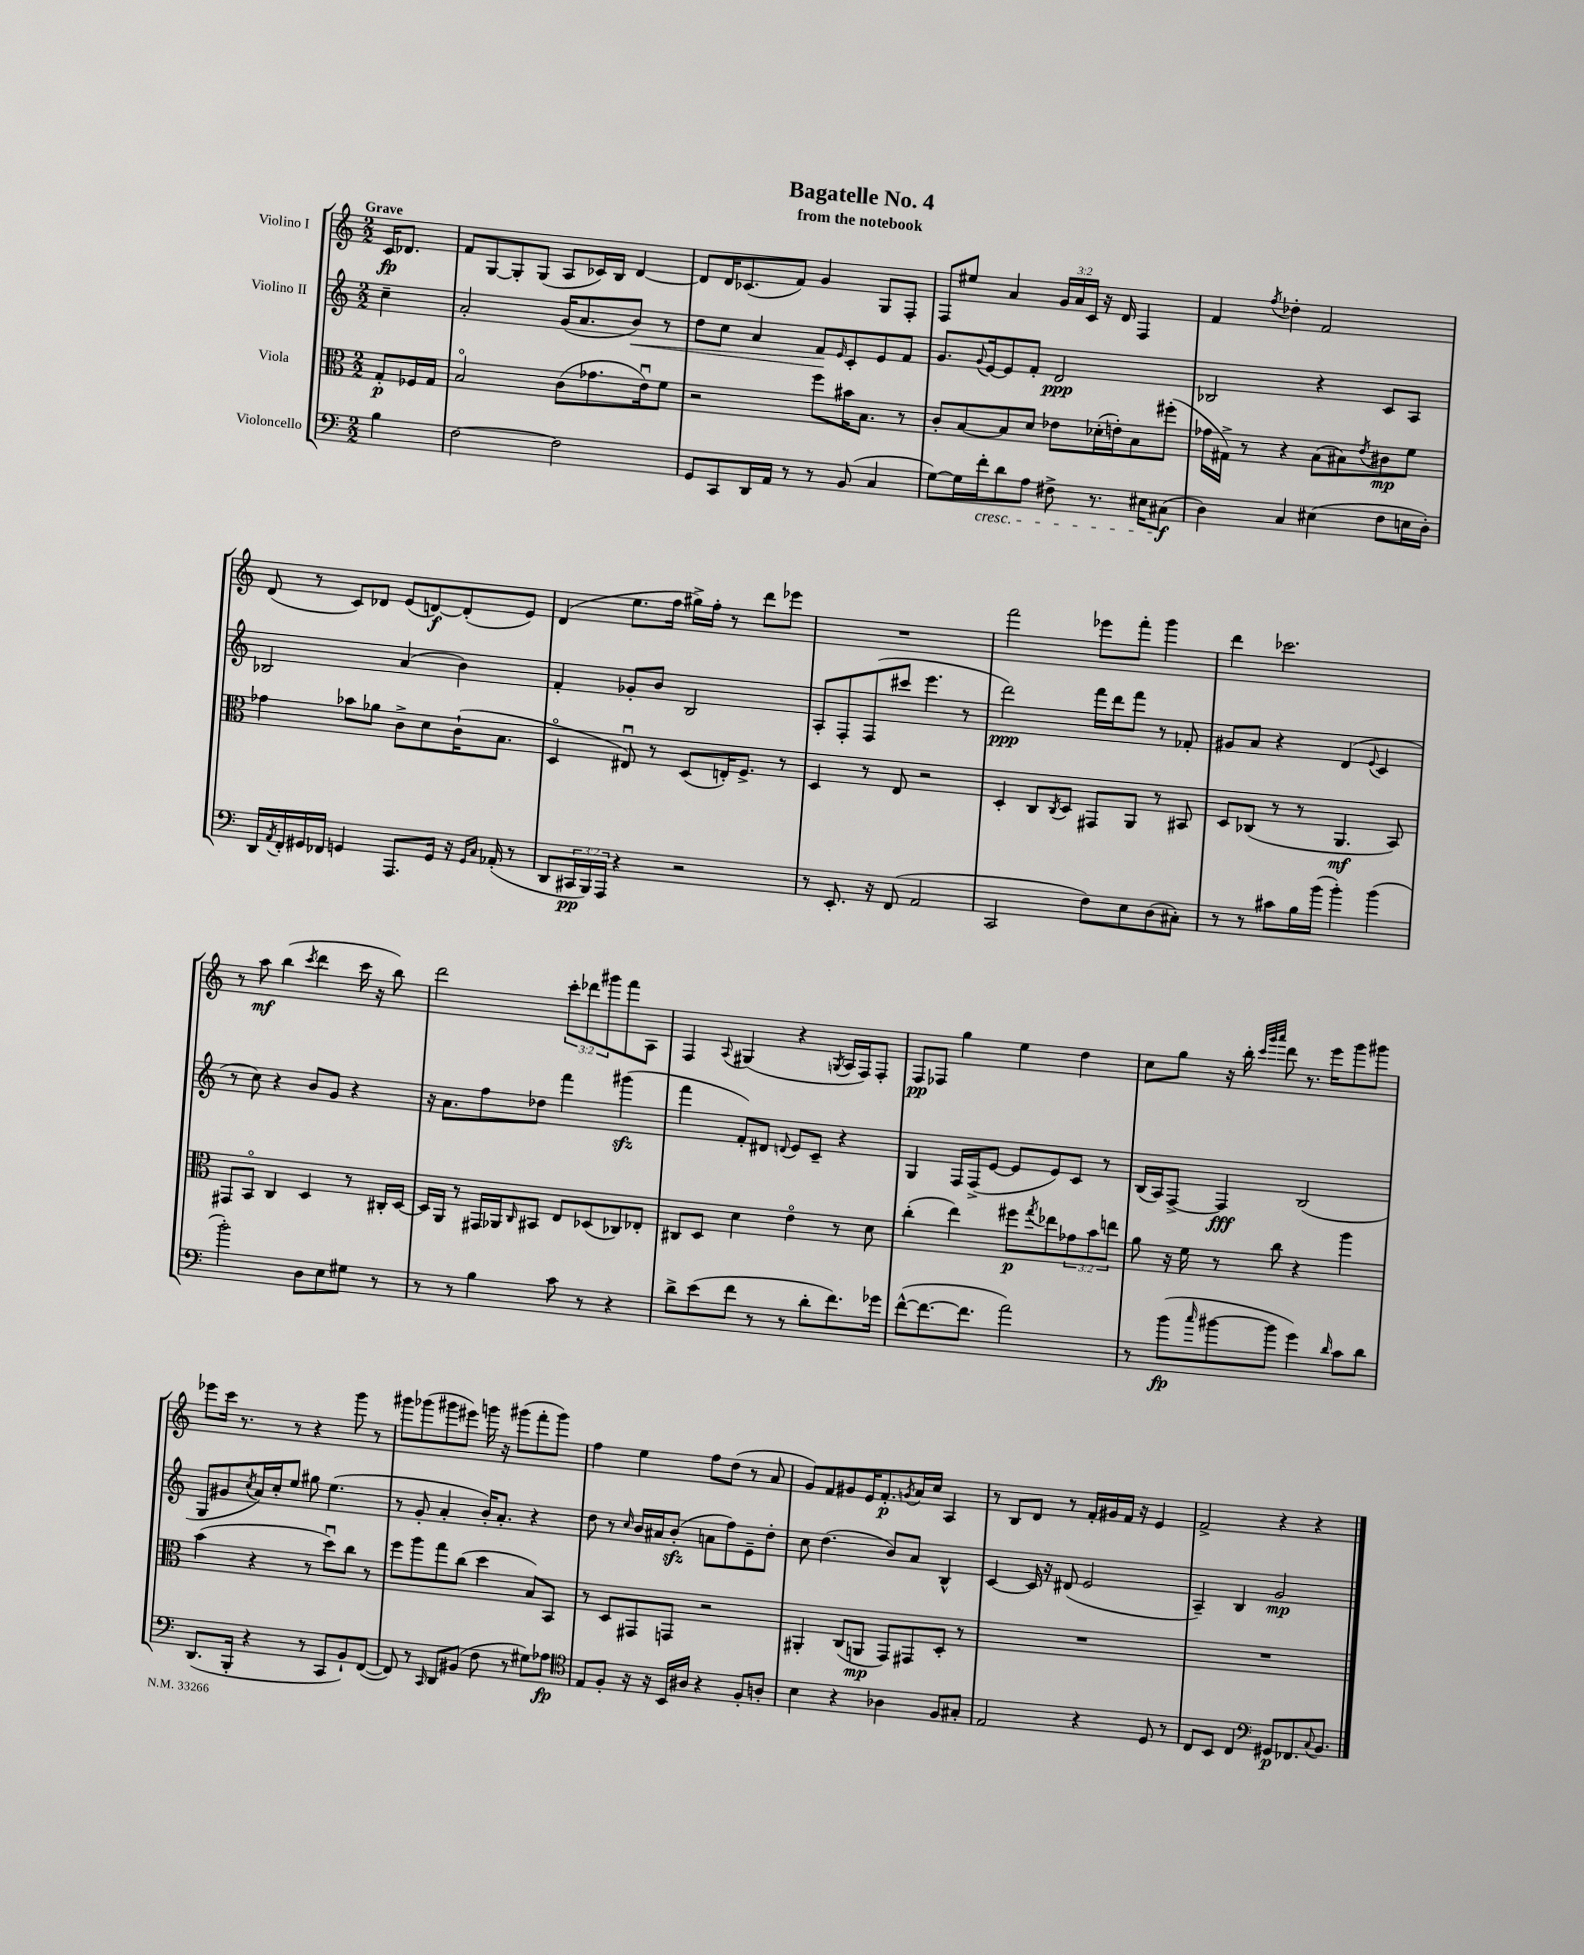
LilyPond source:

\header { title = "Bagatelle No. 4" subtitle = "from the notebook" }
<<
\new StaffGroup <<
\new Staff = "s0" \with { instrumentName = "Violino I" } {
    \clef treble \key c \major \numericTimeSignature \time 2/2 \override Staff.TupletNumber.text = #tuplet-number::calc-fraction-text \partial 4 \tempo "Grave"
    c'16\fp des'8. |
    f'8 g8~ g8-. g8( a8 ces'16) b16 d'4~ |
    d'8 d'16 ces'8.( f'8) g'4 g8 f8-. |
    f8 eis''8 a'4 \tuplet 3/2 { g'16 a'16 c'16 } r16 d'16 f4 |
    f'4 \acciaccatura { f''8 } des''4-. f'2 |
    d'8( r8 c'8) des'8 e'8( d'8~\f) d'8-.( e'8) |
    d'4( e''8. f''16 gis''16->) f''16-. r8 d'''8 ees'''8 |
    R1 |
    f'''2 ees'''8 f'''8-. g'''4 |
    d'''4 ces'''2. |
    r8 a''8\mf b''4( \acciaccatura { c'''8 } d'''4 c'''16 r16 b''8) |
    d'''2 \tuplet 3/2 { c'''8-. des'''8 gis'''8 } f'''8 a8 |
    f4 \appoggiatura { a8 } gis4( r4 \acciaccatura { g8 } a16 f16) f8-. |
    f8\pp fes8 g''4 e''4 d''4 |
    c''8 g''8 r16 b''16-. \grace { c'''32 g'''32 a'''32 } d'''8 r8. e'''16 g'''8 gis'''8 |
    ees'''8 c'''16 r8. r8 r4 g'''8 r8 |
    gis'''8 ges'''8( gis'''8 eis'''8) g'''16 r16 gis'''8( f'''8-. gis'''8) |
    f''4 e''4 f''8 d''8( r8 a'8 |
    g'8) f'8 gis'8 e'16 f'8.-.\p \acciaccatura { g'8 } a'16 c''16 a4 |
    r8 b8 d'8 r8 f'16-. gis'16 f'16 r16 e'4 |
    f'2-> r4 r4 \bar "|." |
}
\new Staff = "s1" \with { instrumentName = "Violino II" } {
    \clef treble \key c \major \numericTimeSignature \time 2/2 \partial 4
    c''4-- |
    a'2-. g'16( a'8. b'8\<) r8 |
    d''8 c''8 a'4 f'8\! \grace { e'16 } c'8-. e'8 f'8 |
    g'8. \appoggiatura { g'8 } e'16~ e'8 f'8-. d'2\ppp |
    bes2 r4 c'8 a8 |
    bes2 a'4( b'4) |
    f'4-. ges'8-. b'8 b2 |
    a8-. f8-. f8( cis'''8 e'''4. r8 |
    d'''2\ppp) f'''16 d'''16 f'''8 r8 fes'8-. |
    gis'8 a'8 r4 d'4( \appoggiatura { e'8 } c'4 |
    r8 c''8) r4 b'8 g'8 r4 |
    r16 a'8. f''8 des''8 f'''4 gis'''4\sfz( |
    f'''4 f'8-.) dis'8 \appoggiatura { d'8 } e'8 c'8-- r4 |
    g4 f16 f16->( e'8~ e'8 e'8) c'8 r8 |
    b16( a16) f8~-> f4\fff b2( |
    g8 gis'8 \acciaccatura { c''8 } a'16) c''16-. e''8 gis''8 e''4.( |
    r8 g'8-. a'4-. b'16-.) a'8.-. r4 |
    d''8 r8 \grace { c''16 } b'16 ais'16 b'8-.\sfz( a'8 f''8) e'8-- d''8-. |
    c''8 d''4.( b'8) a'8 b4-^ |
    c'4~ c'16 r16 dis'8( e'2 |
    a4--) b4 g'2\mp \bar "|." |
}
\new Staff = "s2" \with { instrumentName = "Viola" } {
    \clef alto \key c \major \numericTimeSignature \time 2/2 \override Staff.TupletNumber.text = #tuplet-number::calc-fraction-text \partial 4
    g8-.\p fes16 g16 |
    b2\flageolet c'8( ges'8. e'16\downbow) f'8 |
    r2 f''8 bis'16 b8. r8 |
    c'8-. b8~ b8 d'8 ees'8 des'16-.( e'16-.) b8 fis''8-.( |
    ges'16 gis16->) r8 r4 b8( bis8) \acciaccatura { e'8 } cis'8\mp f'8 |
    ges'4 bes'8 aes'8 c'8-> d'8 c'16-!( b8. |
    d4\flageolet eis8\downbow) r8 d8( e16-.) f8.-> r8 |
    d4 r8 e8 r2 |
    d4-. c8 \acciaccatura { c8 } d8 gis,8 a,8 r8 bis,8 |
    d8 ces8( r8 r8 a,4.\mf b,8) |
    gis,8 b,8\flageolet c4 d4 r8 cis16-. d16~ |
    d16 a,16 r8 gis,16 aes,16 \grace { c16 } bis,8 e8 des8( ces8) ees8-. |
    cis8 d8 d'4 e'4\flageolet r8 d'8 |
    c''4-.( e''4) fis''8\p \acciaccatura { g''8 } ees''8 \tuplet 3/2 { ges'8 b'8 e''8 } |
    a'8 r16 f'16 r8 c''8 r4 a''4 |
    b'4( r4 r8 d''8\downbow) c''8 r8 |
    f''8 a''8 g''8 c''8( d''4 b8) b,8 |
    r8 d8 gis,8 g,8 r2 |
    ais,4-. c8( a,8\mp g,8) gis,8 d8-. r8 |
    R1 |
    R1 \bar "|." |
}
\new Staff = "s3" \with { instrumentName = "Violoncello" } {
    \clef bass \key c \major \numericTimeSignature \time 2/2 \override Staff.TupletNumber.text = #tuplet-number::calc-fraction-text \partial 4
    b4 |
    f2~ f2 |
    g,8 c,8 d,16 a,16 r8 r8 b,8( c4 |
    g8~) g16 f'16-.\cresc d'8 a8 fis8-> r8. eis16 cis8\f\!( |
    d4) c4 eis4( f8 e16 d16-.) |
    d,16 \acciaccatura { a,8 } f,16-. gis,16 fes,16 g,4 a,,8. g,16 r16 \grace { g,16 c16 } aes,16-.( r8 |
    d,8 \tuplet 3/2 { cis,16\pp b,,16) a,,16 } r4 r2 |
    r8 e,8.-. r16 f,8( a,2 |
    c,2 f8) e8 d8( cis8-.) |
    r8 r8 cis'8 b16 b'16( b'4-.) b'4( |
    b'2-.) d8 e8 gis8 r8 |
    r8 r8 b4 c'8 r8 r4 |
    d'8-> e'8( f'8 r8 r8 d'8-. f'8.) ges'16 |
    f'8~-^( f'8.~ f'8. a'2) |
    r8 b'8\fp( \grace { c''16 } bis'8~ bis'8 g'4) \grace { d'16 } c'8 d'8 |
    d,8.( b,,16-. r4 r8 c,8 b,8-!) f,8~( |
    f,8) r8 \grace { c,16 } d,8 bis,8( f8 r8 gis8) aes8\fp |
    \clef tenor e8 f8-. r16 r16 b,16 ais16 r4 f8-. a8-. |
    b4 r4 aes4 f8 gis8-. |
    e2 r4 d8 r8 |
    c8 b,8 c4 \clef bass gis,8\p fes,8. \appoggiatura { c8 } b,8. \bar "|." |
}
>>
>>
\layout { \context { \Score \remove "Bar_number_engraver" } }
